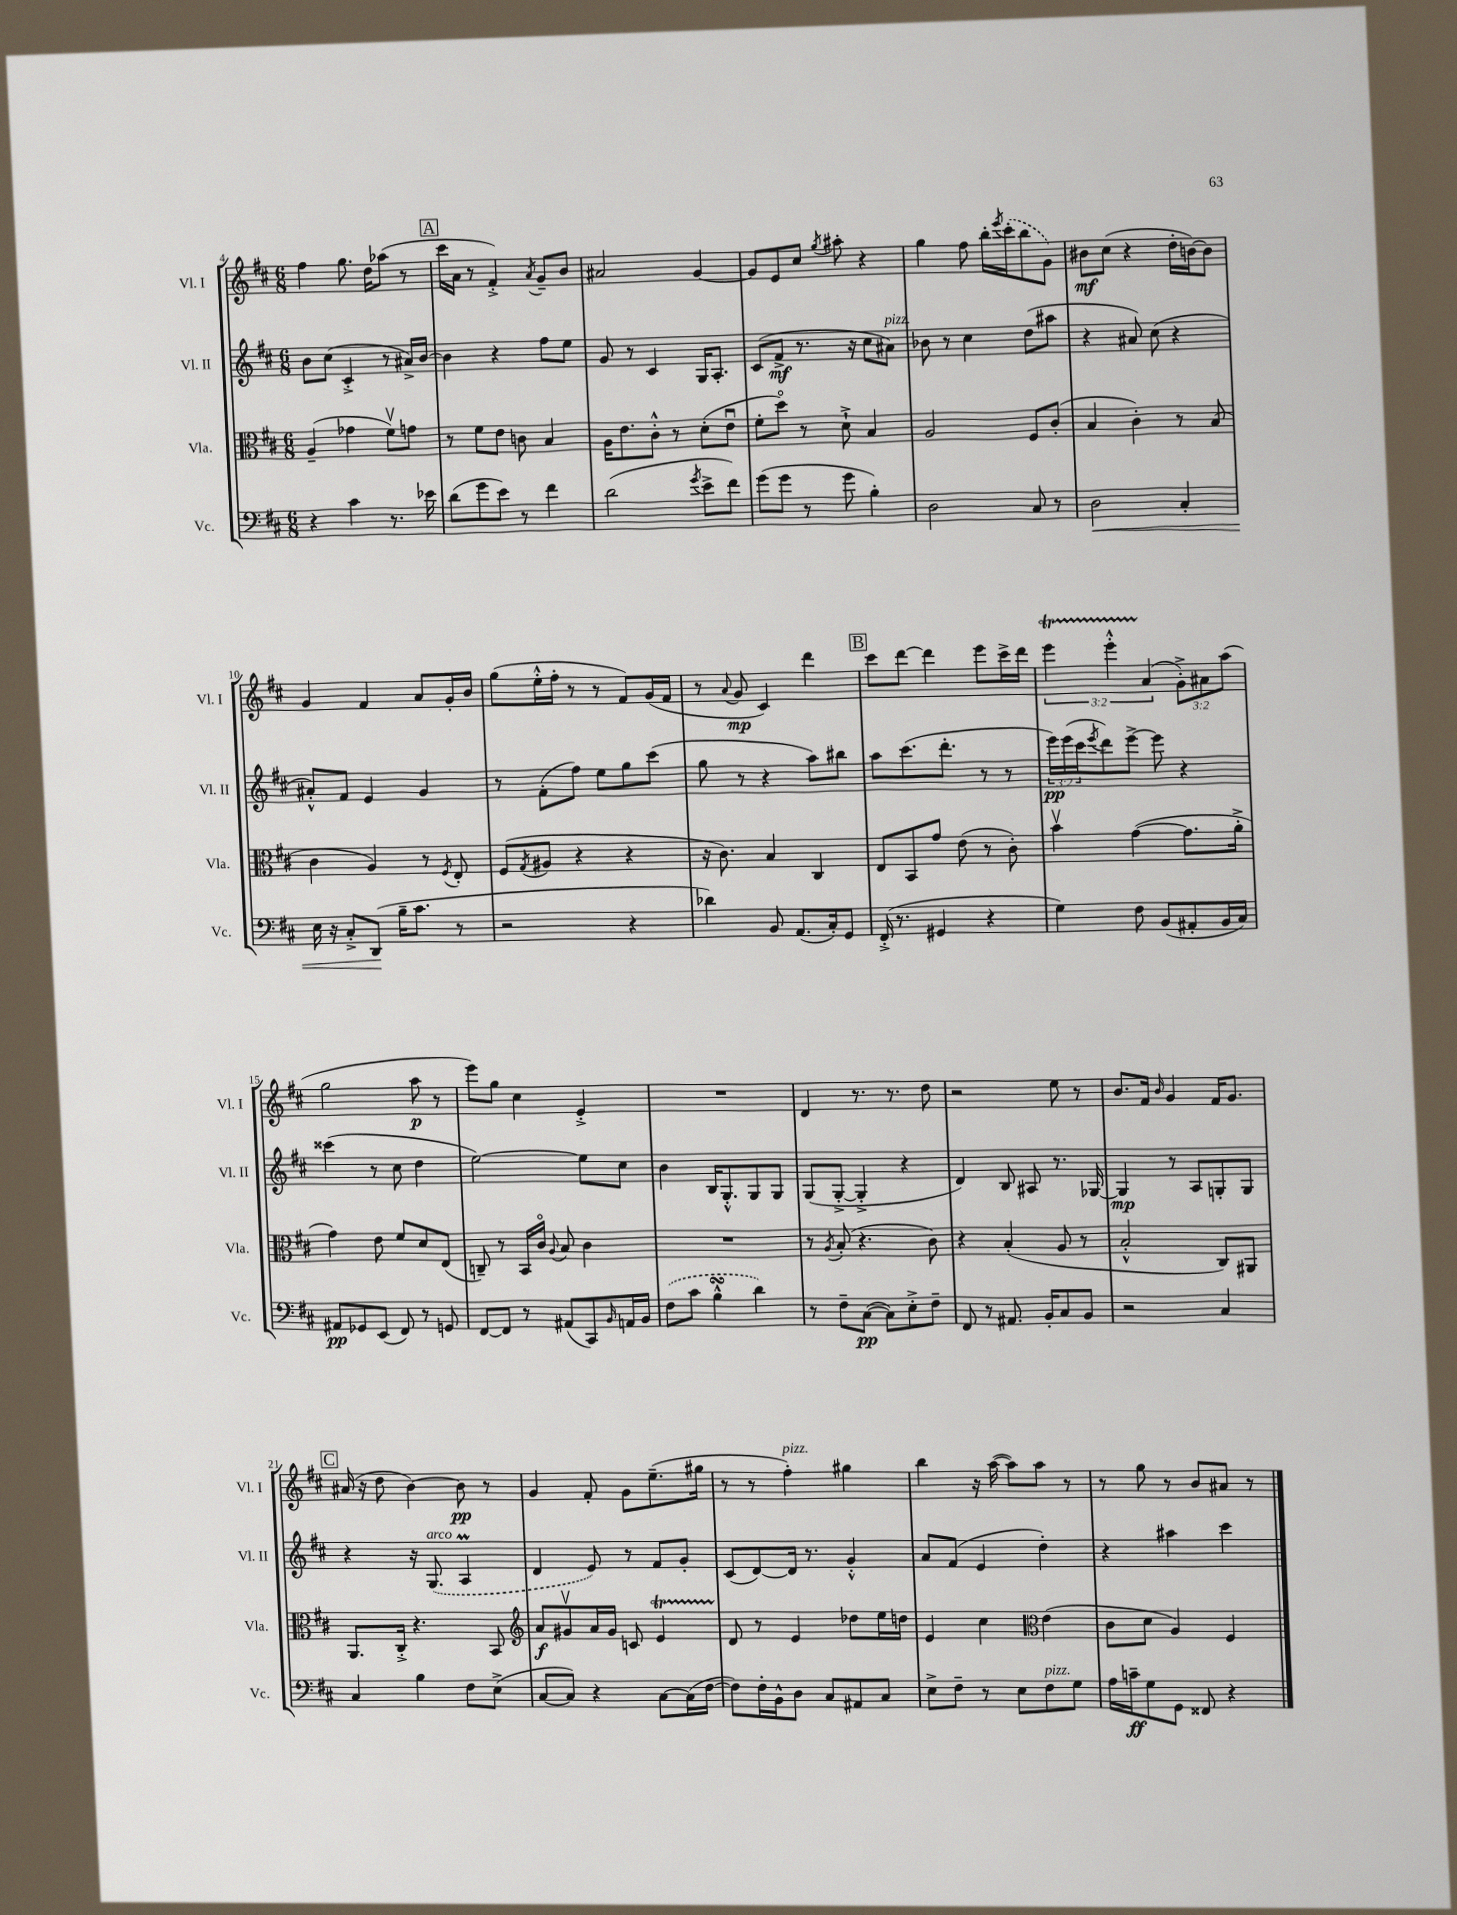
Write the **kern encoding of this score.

**kern	**kern	**kern	**kern
*staff4	*staff3	*staff2	*staff1
*clefF4	*clefC3	*clefG2	*clefG2
*k[f#c#]	*k[f#c#]	*k[f#c#]	*k[f#c#]
*M6/8	*M6/8	*M6/8	*M6/8
4r	(4A~	8b	4ff#
.	.	(8cc#	.
4c#	4g-	4c#'^	8.gg
.	.	.	16dd
8.r	8f#v)	8r	(8aa-
.	8g	16a#^)	8r
16e-	.	[16b	.
=	=	=	=
(8d	8r	4b]	16ccc#
.	.	.	16a
8g	8f#	.	8r
8e)	8e	4r	4f#'^)
8r	8c	.	.
.	.	.	8qa
4f#	4B	8ff#	8g~
.	.	8ee	8b
=	=	=	=
(2d	16A	8g	2a#
.	8.e	.	.
.	.	8r	.
.	8c#'^^	4c#	.
.	8r	.	.
8qg	.	.	.
8e^	(8d'	16G	[4g
.	.	8.A'	.
8f#)	8eu	.	.
=	=	=	=
(8g	8f#'	(8c#	8g]
8g	8ddo)	8f#^	8e
8r	8r	8.r	8cc#
.	.	.	8qgg
8g	8d`^	.	8aa#'
.	.	16r	.
4B')	4B	8cc#	4r
.	.	8a#)	.
=	=	=	=
2D	2A	8b-	4gg
.	.	8r	.
.	.	4cc#	8ff#
.	.	.	16bb'
.	.	.	8qeee
.	.	.	(16ccc#'
8C#	8F#	(8dd	8bb
8r	(8c#'	8aa#	8g)
=	=	=	=
2D	4B	4r	8b#
.	.	.	(8cc#
.	4c#')	8a#)	4r
.	.	(8cc#	.
4C#'	8r	4r	16dd'
.	.	.	[16b)
.	(8B	.	8b]
=	=	=	=
16E	4c#	8a#'^^)	4g
16r	.	.	.
8C#'^	.	8f#	.
(8DD	4A)	4e	4f#
16B~	.	.	.
8.c#	.	.	.
.	8r	4g	8a
.	8qF#	.	.
8r	8E'	.	16g'
.	.	.	16b
=	=	=	=
2r	(8F#	8r	(8gg
.	8qG	.	.
.	8A#	(8f#'	16ee'^^
.	.	.	16ff#'
.	4r	8ff#)	8r
.	.	8ee	8r
4r	4r	8gg	8f#)
.	.	(8ccc#	(16g
.	.	.	16f#
=	=	=	=
4d-)	16r	8gg	8r
.	8.c#)	.	.
.	.	.	8qqa
.	.	8r	8g
8BB	4B	4r	4c#)
(8.AA	.	.	.
.	4C#	8aa)	4ddd
16C#')	.	.	.
8GG	.	8bb#	.
=	=	=	=
(16FF#'^	8E	8aa	8ccc#
8.r	.	.	.
.	8BB	(8.ccc#	[8ddd
4GG#	8g	.	4ddd]
.	.	8.ddd'	.
.	(8e	.	.
4r	8r	8r	8eee
.	8c#')	8r	16ccc#^
.	.	.	16ddd
=	=	=	=
4G)	4bv	24eee)	6eee
.	.	(24eee	.
.	.	24ccc#	.
.	.	8qeee	.
.	.	8ddd)	.
.	.	.	6eee'^^
8F#	([4g	[8eee^	.
.	.	.	(6a
(8BB	.	8eee]	.
8AA#'	8.g]	4r	12g'^)
.	.	.	12a#
16BB	.	.	.
.	.	.	(12aa
16C#)	16a'^	.	.
=	=	=	=
8AA#	4g)	(4ccc##	2gg
8GG-	.	.	.
(8EE	8e	8r	.
8FF#)	8f#	8cc#	.
8r	8d	4dd	8aa
8GG	(8E	.	8r
=	=	=	=
[8FF#	8C~)	[2ee)	8eee)
8FF#]	8r	.	8gg
8r	16BB	.	4cc#
.	16c#o	.	.
.	8qqA	.	.
(8AA#	8B	.	.
8CC#)	4c#	8ee]	4e'^
16qqBB	.	.	.
16AA	.	8cc#	.
16BB	.	.	.
=	=	=	=
(8F#	2.r	4b	2.r
8c#	.	.	.
4B^^	.	16B	.
.	.	8.G'^^	.
4d)	.	8G	.
.	.	8G	.
=	=	=	=
8r	8r	(8G	4d
.	8qA	.	.
8F#~	(8B'	[8G'^	.
([8C#	4.r	4G'^]	8.r
8C#])	.	.	.
.	.	.	8.r
8E'^	.	4r	.
8F#~	8c#)	.	8dd
=	=	=	=
8FF#	4r	4d)	2r
8r	.	.	.
8.AA#	(4B'	8B	.
.	.	8A#	.
16BB'	.	.	.
8C#	8A	8.r	8ee
8BB	8r	.	8r
.	.	[16G-	.
=	=	=	=
2r	2B'^^	4G-]	8.b
.	.	.	16f#
.	.	.	16qqb
.	.	8r	4g
.	.	8A	.
4C#	8C#)	8G'	16f#
.	.	.	8.g
.	8AA#	8G	.
=	=	=	=
4C#	8.AA	4r	(16a#
.	.	.	16r
.	.	.	8dd
.	16C#'^	.	.
4B	4.r	16r	[4b)
.	.	(8.G	.
8F#	.	4A	8b]
(8E^	8BB	.	8r
=	=	=	=
*	*clefG2	*	*
[8C#	8a	4d	4g
8C#])	8g#v	.	.
4r	16a	8e)	8f#'
.	16g#	.	.
.	8c	8r	8g
[8C#	4e	8f#	(8.ee~
(16C#]	.	8g'	.
[16F#	.	.	16gg#
=	=	=	=
8F#])	8d	(8c#	8r
16F#'	8r	[8d)	8r
16BB^^	.	.	.
8D	4e	16d]	4ff#')
.	.	8.r	.
8C#	.	.	.
8AA#	8dd-	4g'^^	4gg#
8C#	16ee	.	.
.	16dd	.	.
=	=	=	=
8E^	4e	8a	4bb
8F#~	.	(8f#	.
8r	4cc#	4e	16r
.	.	.	([16aa
8E	.	.	8aa])
*	*clefC3	*	*
8F#	(4e	4dd')	8aa
8G	.	.	8r
=	=	=	=
16A	8c#	4r	8r
16c~	.	.	.
8G	8d	.	8gg
8GG	4A)	4aa#	8r
8FF##	.	.	8b
4r	4F#	4ccc#	8a#
.	.	.	8r
==	==	==	==
*-	*-	*-	*-
